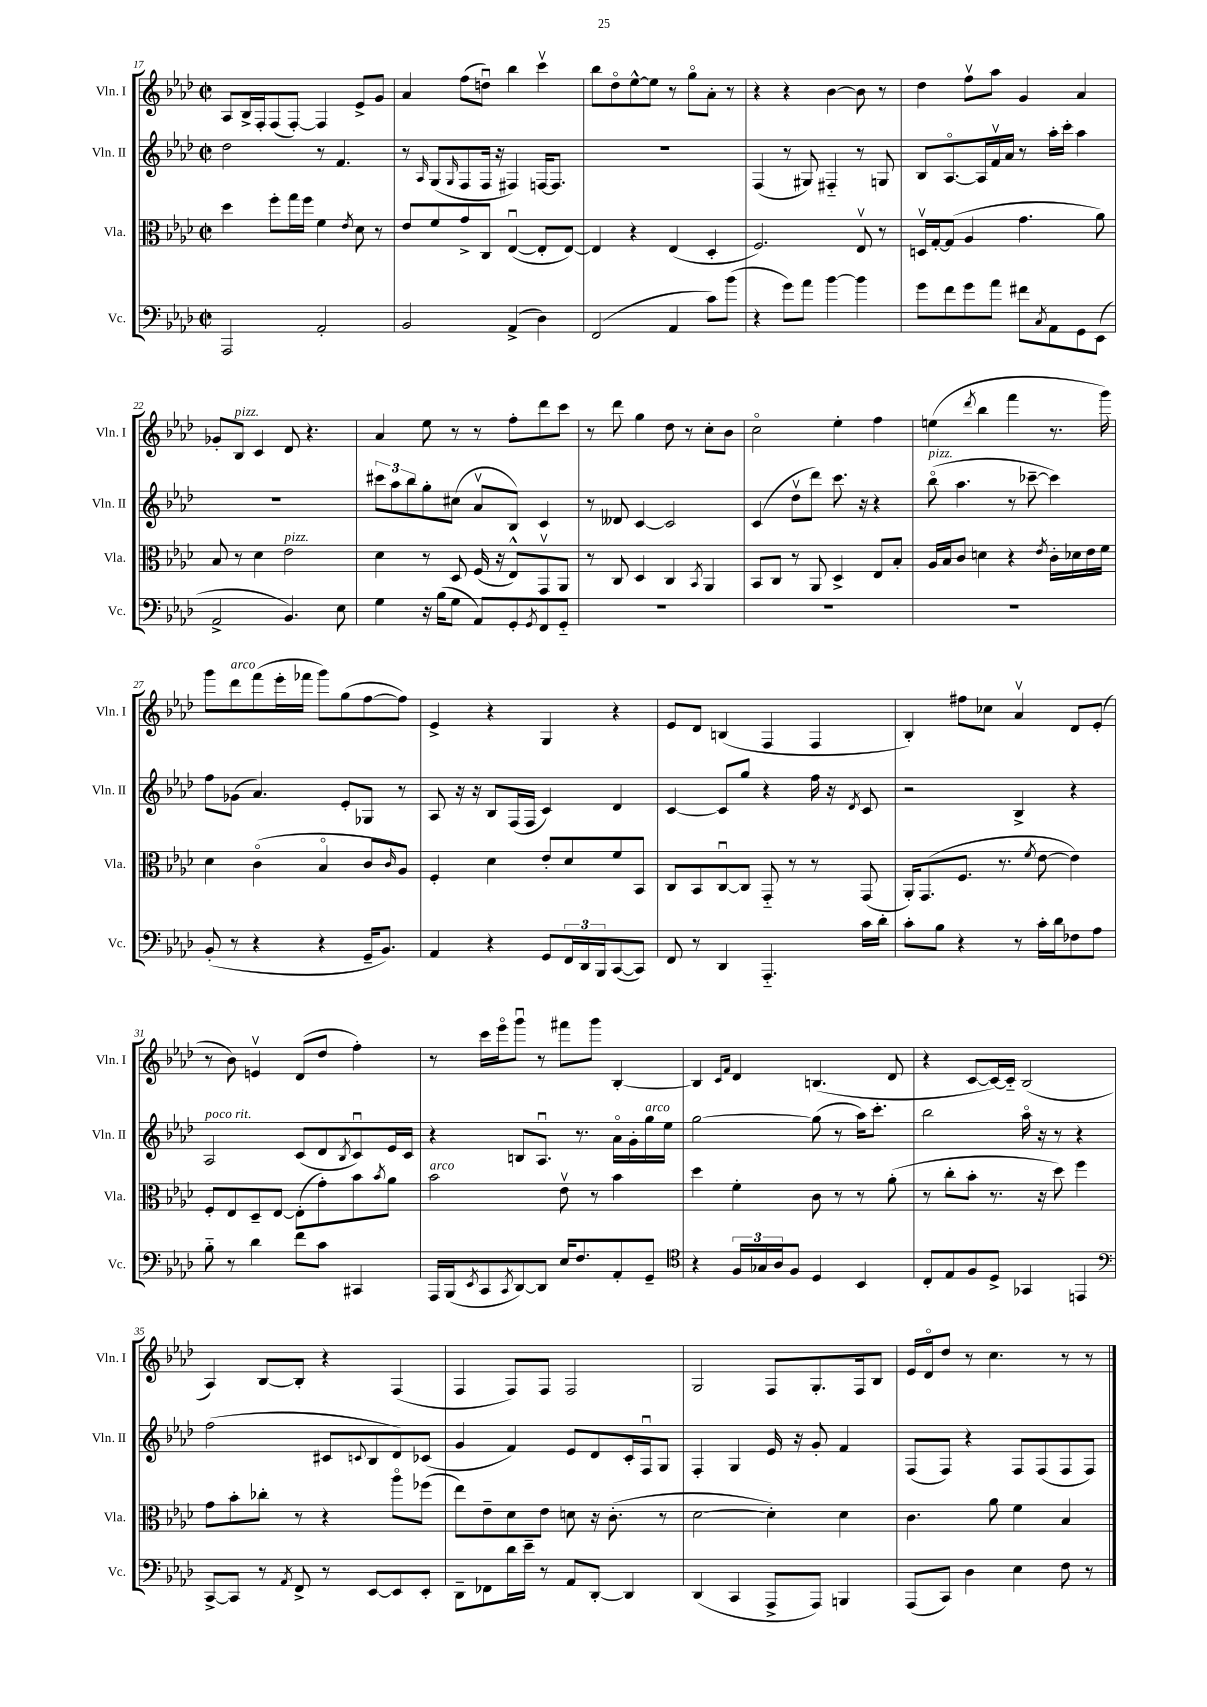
<<
\new StaffGroup <<
\new Staff = "s0" \with { instrumentName = "Vln. I" shortInstrumentName = "Vln. I" } {
    \clef treble \key aes \major \defaultTimeSignature \time 2/2
    aes8 bes16-> f16-. f8( f8~-.) f4 ees'8-> g'8 |
    aes'4 f''8( d''8\downbow) bes''4 c'''4\upbow |
    bes''8 des''8\flageolet ees''8~-^ ees''8 r8 g''8\flageolet aes'8-. r8 |
    r4 r4 bes'4~ bes'8 r8 |
    des''4 f''8\upbow aes''8 g'4 aes'4 |
    ges'8-. bes8^\markup { \italic "pizz." } c'4 des'8 r4. |
    aes'4 ees''8 r8 r8 f''8-. des'''8 c'''8 |
    r8 des'''8 g''4 des''8 r8 c''8-. bes'8 |
    c''2\flageolet ees''4-. f''4 |
    e''4( \acciaccatura { des'''8 } bes''4 f'''4 r8. g'''16) |
    g'''8 des'''8^\markup { \italic "arco" } f'''8( ees'''16-. fes'''16 g'''8) g''8( f''8~ f''8) |
    ees'4-> r4 g4 r4 |
    ees'8 des'8 b4( f4 f4 |
    bes4-.) fis''8 ces''8 aes'4\upbow des'8 ees'8-.( |
    r8 bes'8) e'4\upbow des'8( des''8 f''4-.) |
    r8 c'''16 ees'''16\flageolet g'''8\downbow r8 fis'''8 g'''8 bes4~-. |
    bes4 \grace { c'16 f'16 } des'4 b4.( des'8 |
    r4 c'8~ c'16~) c'16-_ bes2( |
    aes4) bes8~ bes8-. r4 f4( |
    f4 f8) f8 f2 |
    g2 f8 g8.-. f16 bes8 |
    ees'16 des'16\flageolet des''8 r8 c''4. r8 r8 \bar "|." |
}
\new Staff = "s1" \with { instrumentName = "Vln. II" shortInstrumentName = "Vln. II" } {
    \clef treble \key aes \major \defaultTimeSignature \time 2/2
    des''2 r8 f'4. |
    r8 \grace { aes16 } g8( \grace { g16 } f8 f16 r16 fis4) f16~ f8. |
    R1 |
    f4( r8 gis8) fis4-_ r8 g8 |
    bes8 aes8.~\flageolet aes16 f'16\upbow aes'16 r8 aes''16-. c'''16-. aes''4 |
    R1 |
    \tuplet 3/2 { cis'''8 aes''8 bes''8 } g''8-. cis''8( aes'8\upbow bes8) c'4 |
    r8 deses'8 c'4~ c'2 |
    c'4( des''8\upbow des'''8) c'''8. r16 r4 |
    bes''8\flageolet^\markup { \italic "pizz." }( aes''4. r8 ces'''8~-- ces'''4) |
    f''8 ges'8( aes'4.) ees'8-. ges8 r8 |
    aes8 r16 r16 bes8 f16( f16 c'4) des'4 |
    c'4~ c'8 g''8 r4 f''16 r16 \acciaccatura { des'8 } c'8 |
    r2 bes4-> r4 |
    aes2^\markup { \italic "poco rit." } c'8( des'8 \acciaccatura { bes8 } c'8\downbow) ees'16 c'16 |
    r4 b8 aes8.\downbow r8. aes'16\flageolet g'16-. g''16^\markup { \italic "arco" } ees''16 |
    g''2~ g''8( r8 aes''16) c'''8.-. |
    bes''2 aes''16\flageolet r16 r8 r4 |
    f''2( cis'8 \appoggiatura { c'8 } bes8 des'8) ces'8( |
    g'4 f'4) ees'8 des'8 c'16-. f16\downbow g8 |
    f4-. g4 ees'16 r16 g'8-. f'4 |
    f8( f8) r4 f8 f8( f8 f8) \bar "|." |
}
\new Staff = "s2" \with { instrumentName = "Vla." shortInstrumentName = "Vla." } {
    \clef alto \key aes \major \defaultTimeSignature \time 2/2
    des''4 f''8-. g''16 f''16 f'4 \acciaccatura { ees'8 } des'8 r8 |
    ees'8 f'8 g'8-> c8 ees4~\downbow( ees8-. ees8~) |
    ees4 r4 ees4( des4-. |
    f2.) ees8\upbow r8 |
    d16\upbow g16~-. g8( aes4 g'4. aes'8) |
    bes8 r8 des'4 ees'2^\markup { \italic "pizz." } |
    des'4 r8 des8 f16( r16 ees8-^) g,8\upbow aes,8 |
    r8 c8 des4 c4 \acciaccatura { bes,8 } aes,4 |
    bes,8 c8 r8 aes,8 des4-> ees8 bes8-. |
    aes16 bes16 c'8 d'4 r4 \acciaccatura { ees'8 } c'16-. des'16 ees'16 f'16 |
    des'4 c'4\flageolet( bes4\flageolet c'8 \grace { c'16 } aes8) |
    f4-. des'4 ees'8-. des'8 f'8 bes,8 |
    c8 bes,8 c8~\downbow c8 g,8-_ r8 r8 g,8( |
    aes,16-.) g,8.( f8. r8. \acciaccatura { f'8 } ees'8~ ees'4) |
    f8-. ees8 des8-- ees8~ ees8-.( g'8-.) bes'8 \acciaccatura { bes'8 } aes'8 |
    bes'2^\markup { \italic "arco" } ees'8\upbow r8 bes'4 |
    des''4 f'4-. c'8 r8 r8 aes'8-.( |
    r8 c''8-. bes'8-. r8. r16 des''8) f''4 |
    g'8 bes'8-. ces''8-. r8 r4 aes''8\flageolet fes''8( |
    ees''8) ees'8-- des'8 ees'8 d'8 r16 c'8.-.( r8 |
    des'2~ des'4-.) des'4 |
    c'4. aes'8 f'4 bes4 \bar "|." |
}
\new Staff = "s3" \with { instrumentName = "Vc." shortInstrumentName = "Vc." } {
    \clef bass \key aes \major \defaultTimeSignature \time 2/2
    aes,,2 aes,2-. |
    bes,2 aes,4->( des4) |
    f,2( aes,4 c'8) bes'8( |
    r4 g'8) aes'8 bes'4~ bes'4 |
    g'8 f'8 g'8 aes'8 fis'8 \acciaccatura { c8 } aes,8 g,8 ees,8( |
    aes,2-> bes,4.) ees8 |
    g4 r16 bes16( g8 aes,8) g,8-. \acciaccatura { g,8 } f,8 g,8-_ |
    R1 |
    R1 |
    R1 |
    bes,8-.( r8 r4 r4 g,16-- bes,8.) |
    aes,4 r4 g,8 \tuplet 3/2 { f,16 des,16 bes,,16 } c,8~( c,8) |
    f,8 r8 des,4 aes,,4.-_ c'16 des'16-. |
    c'8-. bes8 r4 r8 c'16-. des'16 fes8 aes8 |
    bes8-_ r8 des'4 f'8 c'8 cis,4 |
    aes,,16 bes,,16( \acciaccatura { ees,8 } c,8 \acciaccatura { c,8 } des,8~) des,8 ees16 f8. aes,8-. g,8-- |
    \clef tenor r4 \tuplet 3/2 { f16 ges16 aes16 } f8 des4 bes,4 |
    c8-. ees8 f8 des8-> ges,4 e,4 |
    \clef bass c,8~-> c,8 r8 \acciaccatura { aes,8 } f,8-> r8 ees,8~ ees,8 ees,8-. |
    des,8-- fes,8 des'16 ees'16-- r8 aes,8 des,8~-. des,4 |
    des,4( c,4 aes,,8-> aes,,8) b,,4 |
    aes,,8( c,8) des4 ees4 f8 r8 \bar "|." |
}
>>
>>
\layout { \context { \Score currentBarNumber = #17 } }
